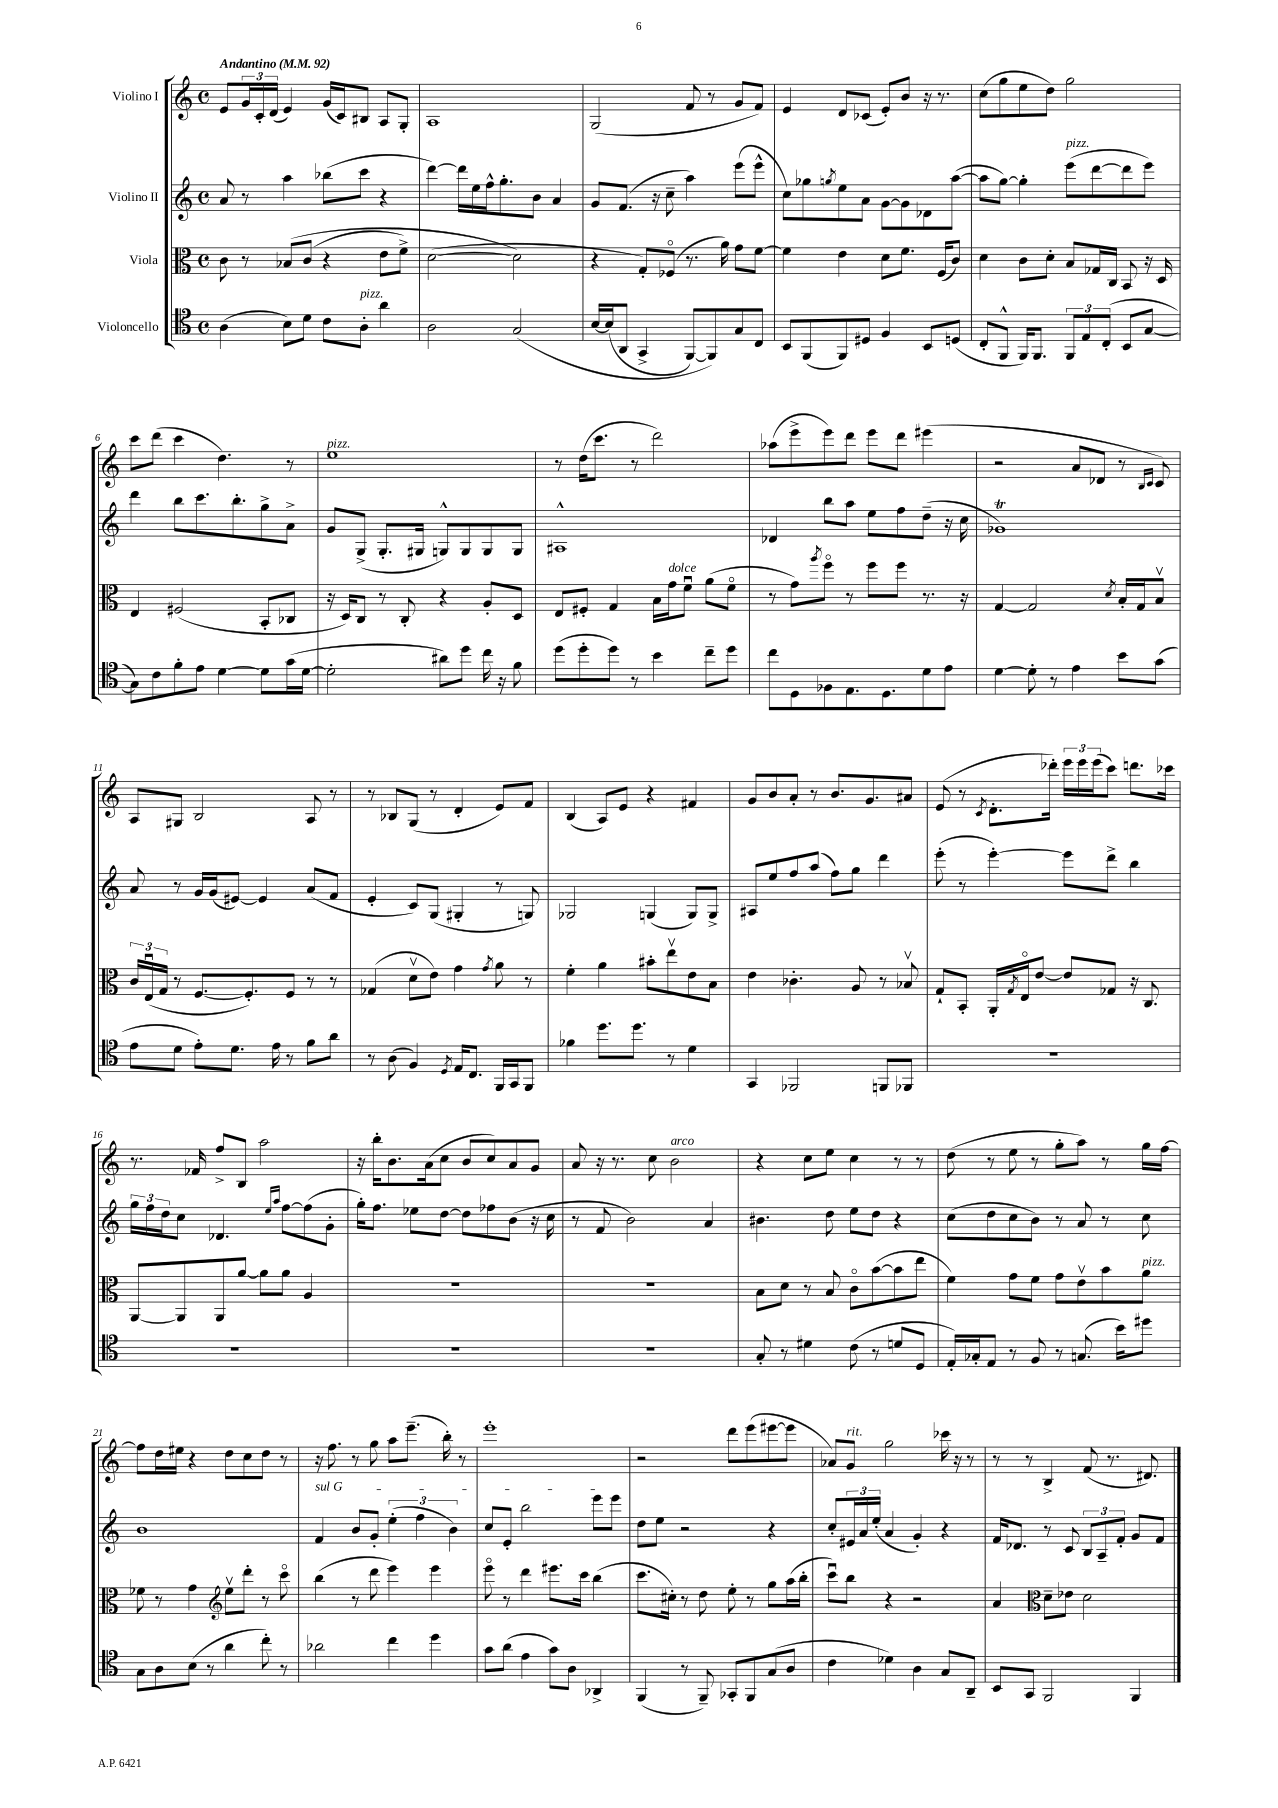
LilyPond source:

<<
\new StaffGroup <<
\new Staff = "s0" \with { instrumentName = "Violino I" } {
    \clef treble \key c \major \defaultTimeSignature \time 4/4 \tempo "Andantino" 4 = 92
    e'8 \tuplet 3/2 { g'16 c'16-. d'16( } e'4) g'16( c'16) bis8 a8 g8-. |
    a1 |
    g2( f'8 r8 g'8 f'8) |
    e'4 d'8 ces'8( e'8-.) b'8 r16 r8. |
    c''8( g''8 e''8 d''8) g''2 |
    c'''8 d'''8( c'''4 d''4.) r8 |
    e''1^\markup { \italic "pizz." } |
    r8 d''16( c'''8. r8 d'''2) |
    aes''8( e'''8-> e'''8) d'''8 e'''8 d'''8 eis'''4( |
    r2 a'8 des'8 r8 \grace { b16 c'16 } c'8) |
    a8 gis8 b2 a8 r8 |
    r8 bes8 g8( r8 d'4-. e'8) f'8 |
    b4( a8) e'8 r4 fis'4 |
    g'8 b'8 a'8-. r8 b'8. g'8. ais'8 |
    e'8( r8 \acciaccatura { c'8 } d'8.-. des'''16-.) \tuplet 3/2 { e'''16 e'''16 e'''16( } c'''8) d'''8. ces'''16 |
    r8. fes'16 f''8-> b8 a''2 |
    r16 b''16-. b'8. a'16( c''8 b'8 c''8) a'8 g'8 |
    a'8 r16 r8. c''8 b'2^\markup { \italic "arco" } |
    r4 c''8 e''8 c''4 r8 r8 |
    d''8( r8 e''8 r8 g''8-. a''8) r8 g''16 f''16~ |
    f''8 d''16 eis''16 r4 d''8 c''8 d''8 r8 |
    r16 f''8. r8 g''8 a''8 e'''8.--( b''16-.) r8 |
    e'''1-. |
    r2 d'''8 e'''8( eis'''8~ eis'''8 |
    aes'8) g'8^\markup { \italic "rit." } g''2 ces'''16 r16 r8 |
    r8 r8 b4-> f'8( r8. dis'8.) \bar "|." |
}
\new Staff = "s1" \with { instrumentName = "Violino II" } {
    \clef treble \key c \major \defaultTimeSignature \time 4/4
    a'8 r8 a''4 bes''8( c'''8 r4 |
    d'''4~) d'''16 e''16 f''16-^ g''8.-. b'8 a'4 |
    g'8 f'8.( r16 c''8-- a''4) e'''8( e'''8-^ |
    c''8) ges''8 \acciaccatura { g''8 } e''8 a'8 g'8~ g'8 des'8 a''8~( |
    a''8 g''8~) g''4-. e'''8^\markup { \italic "pizz." }( d'''8~ d'''8 e'''8) |
    d'''4 b''8 c'''8. b''8.-. g''8-> a'8-> |
    g'8 g8->( g8.-. gis16 g8-^) g8 g8 g8 |
    ais1-^ |
    des'4 b''8 a''8 e''8 f''8 d''8--( r16 c''16 |
    ges'1\trill) |
    a'8 r8 g'16 g'16( eis'8~) eis'4 a'8( f'8 |
    e'4-. c'8) g8( gis4-. r8 g8) |
    ges2 g4( g8) g8-> |
    ais8 e''8 f''8 a''8( f''8) g''8 d'''4 |
    e'''8-.( r8 e'''4~-.) e'''8 d'''8-> b''4 |
    \tuplet 3/2 { g''16 f''16 d''16 } c''8 des'4. \grace { e''16 a''16 } f''8~ f''8( g'8-. |
    g''16-.) f''8. ees''8 d''8~ d''8 fes''8 b'8( r16 c''16 |
    r8 f'8 b'2) a'4 |
    bis'4. d''8 e''8 d''8 r4 |
    c''8( d''8 c''8 b'8) r8 a'8 r8 c''8 |
    b'1 |
    \once \override TextSpanner.bound-details.left.text = \markup { \italic "sul G" } f'4\startTextSpan b'8 g'8-. \tuplet 3/2 { e''4-.( f''4 b'4) } |
    c''8 e'8-. b''2 e'''8 e'''8\stopTextSpan |
    d''8 e''8 r2 r4 |
    c''8-. \tuplet 3/2 { eis'16 a'16 e''16-.( } a'4 g'4-.) r4 |
    f'16 des'8. r8 c'8 \tuplet 3/2 { b8 a8-- f'8-. } g'8 f'8 \bar "|." |
}
\new Staff = "s2" \with { instrumentName = "Viola" } {
    \clef alto \key c \major \defaultTimeSignature \time 4/4
    c'8 r8 bes8\( c'8( r4 e'8 f'8->) |
    d'2~( d'2\) |
    r4 g8-.) fes8\flageolet( r8. a'16) g'8 f'8~ |
    f'4 e'4 d'8 f'8. f16( c'8) |
    d'4 c'8 d'8-. b8 ges16 c16 b,8 r16 d16 |
    e4 fis2( b,8-. ces8 |
    r16 d16) c8 r8 c8-. r4 a8-. d8 |
    e8 fis8-. g4 b16 g'16^\markup { \italic "dolce" } f'8\downbow a'8( f'8\flageolet |
    r8 g'8) \acciaccatura { a''8 } f''8\flageolet r8 f''8 f''8 r8. r16 |
    g4~ g2 \acciaccatura { d'8 } b16-. g16 b8\upbow |
    \tuplet 3/2 { c'16 e16\downbow( g16 } r8 f8.~ f8.-.) f8 r8 r8 |
    ges4( d'8\upbow e'8) g'4 \acciaccatura { g'8 } a'8 r8 |
    f'4-. a'4 bis'8-. e''8\upbow e'8 b8 |
    e'4 ces'4.-. a8 r8 bes8\upbow |
    g8-! b,8-. a,16-. \acciaccatura { g8 } e16\flageolet e'8~ e'8 ges8 r16 c8. |
    a,8~ a,8 a,8 a'8~ a'8 a'8 a4 |
    R1 |
    r1 |
    b8 d'8 r8 b8 c'8\flageolet b'8~( b'8 e''8 |
    f'4) g'8 f'8 g'8 e'8\upbow b'8 a'8^\markup { \italic "pizz." } |
    fes'8 r8 g'4 \clef treble e''8\upbow d'''8-. r8 c'''8\flageolet |
    b''4( r8 d'''8 e'''4) e'''4 |
    e'''8\flageolet r8 d'''4 eis'''8. c'''16 b''4( |
    c'''8. cis''16-.) r8 d''8 e''8-. r8 g''8 a''16( b''16-. |
    c'''8\downbow) b''8 r4 r2 |
    a'4 \clef alto d'8-- ees'8 d'2 \bar "|." |
}
\new Staff = "s3" \with { instrumentName = "Violoncello" } {
    \clef tenor \key c \major \defaultTimeSignature \time 4/4
    a4( b8) d'8 c'8 a8-.^\markup { \italic "pizz." } a'4 |
    a2 g2\( |
    b16~ b16( a,8 g,4-> f,8~) f,8\) g8 c8 |
    b,8 f,8( f,8) dis8 f4 b,8 d8( |
    c8-. f,8-^ f,16) f,8. \tuplet 3/2 { f,8 e8 c8-.( } b,8 g8~ |
    g8) c'8 f'8-. e'8 d'4~ d'8 g'16( d'16~ |
    d'2-. ais'8) d''8 c''16 r16 f'8 |
    d''8( d''8-. d''8) r8 b'4 c''8-- d''8 |
    c''8 d8 fes8 e8. d8. d'8 e'8 |
    d'4~ d'8-. r8 e'4 b'8 g'8( |
    e'8 d'8 e'8-.) d'8. e'16 r8 f'8 a'8 |
    r8 a8( f4) \acciaccatura { d8 } e16 c8. f,16 g,16 f,8 |
    fes'4 d''8. d''8. r8 d'4 |
    g,4 fes,2 f,8 fes,8 |
    R1 |
    R1 |
    R1 |
    R1 |
    g8-. r8 dis'4 c'8( r8 d'8 d8 |
    e16-.) ges16-. e8 r8 f8 r8 g8.( b'16) dis''8 |
    g8 a8 b8( r8 a'4 c''8-.) r8 |
    aes'2 c''4 d''4 |
    g'8 a'8( e'4 g'8) a8 aes,4-> |
    f,4( r8 f,8--) ges,8-. f,8 g8( a8 |
    c'4 des'4) a4 g8 a,8-- |
    b,8 g,8 f,2 f,4 \bar "|." |
}
>>
>>
